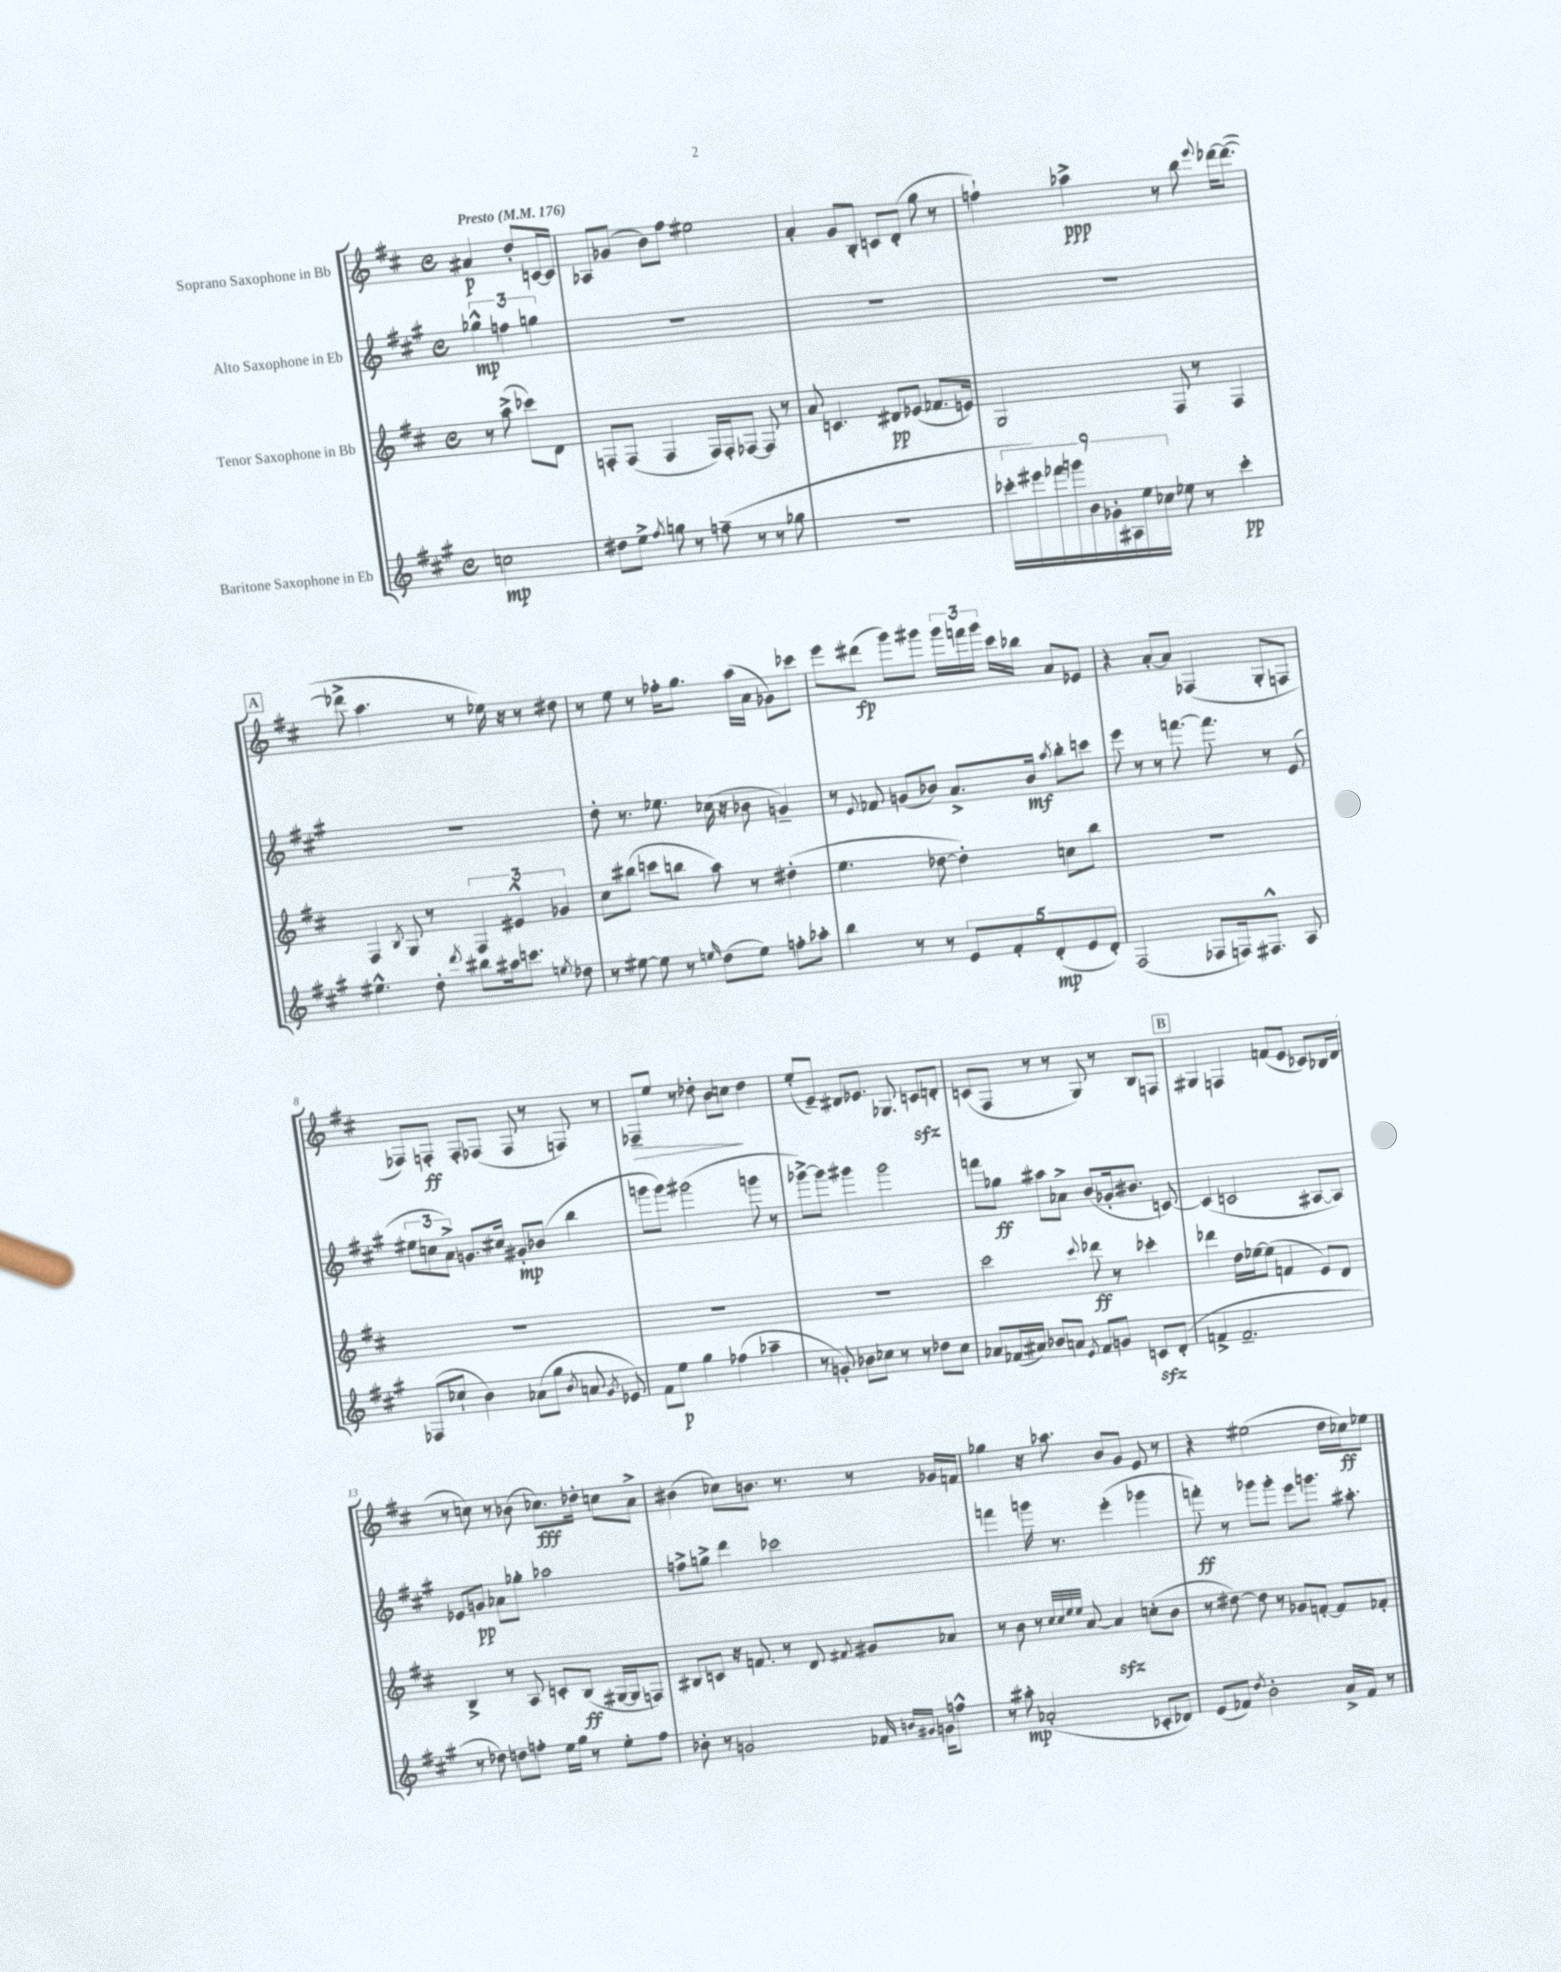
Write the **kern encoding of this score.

**kern	**dynam	**kern	**dynam	**kern	**dynam	**kern	**dynam
*part4	*part4	*part3	*part3	*part2	*part2	*part1	*part1
*staff4	*staff4	*staff3	*staff3	*staff2	*staff2	*staff1	*staff1
*I"Baritone Saxophone in Eb	*	*I"Tenor Saxophone in Bb	*	*I"Alto Saxophone in Eb	*	*I"Soprano Saxophone in Bb	*
*clefG2	*	*clefG2	*	*clefG2	*	*clefG2	*
*k[f#c#g#]	*	*k[f#c#]	*	*k[f#c#g#]	*	*k[f#c#]	*
*M4/4	*	*M4/4	*	*M4/4	*	*M4/4	*
*met(c)	*	*met(c)	*	*met(c)	*	*met(c)	*
*MM176	*	*MM176	*	*MM176	*	*MM176	*
=	=	=	=	=	=	=	=
!	!	!	!	!	!	!LO:TX:a:B:t=Presto	!
2ccn\	mp	8r	.	6gg-X^^\	mp	4a#X/	p
.	.	(8aa^\	.	.	.	.	.
.	.	.	.	6ffn\	.	.	.
.	.	8ccc-X\L)	.	.	.	8dd'/L	.
.	.	.	.	6ggn\	.	.	.
.	.	8d\J	.	.	.	[16cn/L	.
.	.	.	.	.	.	16c/JJ]	.
=1	=1	=1	=1	=1	=1	=1	=1
8dd#X\L	.	8Fn'/L	.	1r	.	8A-X/L	.
8ee^\J	.	(8F/J	.	.	.	(8g-X/J	.
8qff#/	.	.	.	.	.	.	.
8ggn\	.	4F/	.	.	.	8b\L)	.
8r	.	.	.	.	.	8ff#\J	.
(8ffn~\	.	16F/LL)	.	.	.	2ee#X\	.
.	.	16F'/J	.	.	.	.	.
8r	.	[8F-X/J	.	.	.	.	.
8r	.	8F-/]	.	.	.	.	.
8gg-X\	.	8r	.	.	.	.	.
=2	=2	=2	=2	=2	=2	=2	=2
1r	.	8a/	.	1r	.	4a'/	.
.	.	4.cn/	.	.	.	.	.
.	.	.	.	.	.	8g/L	.
.	.	.	.	.	.	8B'/J	.
.	.	8d#X/L	pp	.	.	8cn/L	.
.	.	(8e-X/J	.	.	.	(8d'/J	.
.	.	8.f-X/L	.	.	.	8gg\	.
.	.	.	.	.	.	8r	.
.	.	16en/Jk)	.	.	.	.	.
=3	=3	=3	=3	=3	=3	=3	=3
18ccc-X'\LL	.	2G/	.	1r	.	4ffn`\)	.
18eee#X\)	.	.	.	.	.	.	.
18fff-X\	.	.	.	.	.	.	.
18gggn\	.	.	.	.	.	.	.
18b\	.	.	.	.	.	.	.
.	.	.	.	.	.	4aa-X^\	ppp
18g-X'\	.	.	.	.	.	.	.
18A#X\	.	.	.	.	.	.	.
18ee\	.	.	.	.	.	.	.
18cc-X\JJ	.	.	.	.	.	.	.
8ee-X\	.	8F#/	.	.	.	8r	.
8r	.	8r	.	.	.	8bb\	.
.	.	.	.	.	.	8qqeee/	.
4ccc-'\	pp	4F#/	.	.	.	[16ddd-X\KL	.
.	.	.	.	.	.	(8.ddd-\J_	.
!!LO:LB:g=z
!!LO:REH:place=s1:t=A
=4	=4	=4	=4	=4	=4	=4	=4
4.ee#X^^\	.	4F#/	.	1r	.	8ddd-X^\]	.
.	.	.	.	.	.	4.aa\	.
.	.	8qB/	.	.	.	.	.
.	.	8G/	.	.	.	.	.
8dd'\	.	8r	.	.	.	.	.
8qddd/	.	.	.	.	.	.	.
8bb#X\L	.	6F#/	.	.	.	8r	.
16aa#X\k	.	.	.	.	.	16ee-X\)	.
.	.	6e#X^^/	.	.	.	.	.
8.cccn\J	.	.	.	.	.	16r	.
.	.	.	.	.	.	8r	.
.	.	6g-X/	.	.	.	.	.
8qeen/	.	.	.	.	.	.	.
8dd-X\	.	.	.	.	.	8dd#X\	.
=5	=5	=5	=5	=5	=5	=5	=5
8r	.	8cc#\L	.	8dd'\	.	8r	.
[8ee#X\	.	(8bb#X\J	.	8.r	.	8ee\	.
8ee#\]	.	8cccn\L	.	.	.	8r	.
.	.	.	.	8.ee-X\	.	.	.
8r	.	8bbn\J	.	.	.	16ff-X'\KL	.
.	.	.	.	.	.	8.gg\J	.
16qqeen/	.	.	.	.	.	.	.
(8dd\L	.	8aa\)	.	(16cc-X\	.	.	.
.	.	.	.	16r	.	.	.
8ee\J)	.	8r	.	8b-X\	.	(16aa\LL	.
.	.	.	.	.	.	16a\JJ	.
8ffn'\L	.	(4dd#X'\	.	4gn~/)	.	8g-X\L)	.
8aa-X'\J	.	.	.	.	.	8ccc-X\J	.
=6	=6	=6	=6	=6	=6	=6	=6
4bb\	.	4.ee\	.	8r	.	8eee\L	.
.	.	.	.	8qqe/	.	.	.
.	.	.	.	8f-X/	.	(8ddd#X\J	fp
8r	.	.	.	(8gn/L	.	8ggg\L)	.
8r	.	[8dd-X\	.	8b-X/J)	.	8ggg#X\J	.
10e/L	.	4dd-'\])	.	8.a^/L	.	24ggg#\LL	.
.	.	.	.	.	.	24fffn\	.
.	.	.	.	.	.	24ggg#\JJ	.
10f#'/	.	.	.	.	.	.	.
.	.	.	.	.	.	16ccc#\LL	.
.	.	.	.	16b-/Jk	mf	16bb-X\JJ	.
(10d'/	mp	.	.	.	.	.	.
.	.	.	.	8qaa/	.	.	.
.	.	8ccn\L	.	8bb'\L	.	8a/L	.
10e/	.	.	.	.	.	.	.
.	.	8bb\J	.	8cccn\J	.	8e-X/J	.
10d'/J)	.	.	.	.	.	.	.
=7	=7	=7	=7	=7	=7	=7	=7
(2F#/	.	1r	.	8eee\	.	4r	.
.	.	.	.	8r	.	.	.
.	.	.	.	8r	.	[8a'/L	.
.	.	.	.	[8.fffn\	.	8a/J]	.
8F-X/L	.	.	.	.	.	(4F-X/	.
.	.	.	.	8.fff\]	.	.	.
16Fn/k)	.	.	.	.	.	.	.
8.F#X^^/J	.	.	.	.	.	.	.
.	.	.	.	8r	.	8G'/L	.
8A/	.	.	.	(8e/	.	8Fn/J	.
!!LO:LB:g=z
=8	=8	=8	=8	=8	=8	=8	=8
(8F-X/L	.	1r	.	12ee#X\L	.	8F-X/L)	.
.	.	.	.	12ccn\	.	.	.
8cc-X`/J	.	.	.	.	.	8Fn'/J	ff
.	.	.	.	12a^\J)	.	.	.
4b\)	.	.	.	8.gn/L	.	8F'/L	.
.	.	.	.	.	.	(8F-X/J	.
.	.	.	.	16cc#X/Jk	.	.	.
(8a-X\L	.	.	.	8g#X'/L	mp	8F-/	.
8gg#\J	.	.	.	(8b-X/J	.	8r	.
8qb/	.	.	.	.	.	.	.
8an/	.	.	.	4bb\	.	8Fn/)	.
8qg#/	.	.	.	.	.	.	.
8e-X/)	.	.	.	.	.	8r	.
=9	=9	=9	=9	=9	=9	=9	=9
!	!	!	!	!	!	!	!LO:HP:b
8f#\L	.	1r	.	8gggn\L	.	8F-X~/L	>
8ee\J	p	.	.	8ggg\J)	.	8ee/J	.
4gg#\	.	.	.	(2ggg#X\	.	8r	.
.	.	.	.	.	.	8dd-X'\	.
(4ff-X\	.	.	.	.	.	8b\L	.
.	.	.	.	.	.	8ccn\J	.
4aa-X~\	.	.	.	8gggn\	.	4dd-\	]
.	.	.	.	8r	.	.	.
=10	=10	=10	=10	=10	=10	=10	=10
8r	.	1r	.	[8ggg-X^\L)	.	(8ee'/L	.
8gn'/)	.	.	.	8ggg-\J]	.	8e~/J)	.
8b-X\L	.	.	.	4ggg#X\	.	8d#X/L	.
8cc-X\J	.	.	.	.	.	8.e-X/J	.
8r	.	.	.	2ggg#\	.	.	.
.	.	.	.	.	.	8.G-X/	.
8r	.	.	.	.	.	.	.
8dd-X\L	.	.	.	.	.	8cnzz/L	.
8cc-\J	.	.	.	.	.	8dn'/J	.
=11	=11	=11	=11	=11	=11	=11	=11
8a-X/L	.	2ccc#\	.	8fffn\L	.	(8cn/L	.
(16f-X/L	.	.	.	8gg-X\J	ff	8F#/J	.
16a#X/JJ)	.	.	.	.	.	.	.
8b-X/L	.	.	.	8aa#X\L	.	8r	.
8an/J	.	.	.	8a-X^\J	.	8r	.
8qe/	.	8qqccc#/	.	.	.	.	.
8f-/L	.	8ddd-X\	ff	(8b/L	.	8G/)	.
8gn/J	.	8r	.	16g-X'/k	.	8r	.
.	.	.	.	8.b#X/J	.	.	.
8cnzz/L	.	4ccc-X'\	.	.	.	8B/L	.
(8d'/J	.	.	.	[8cn/)	.	8Fn/J	.
!!LO:REH:place=s1:t=B
=12	=12	=12	=12	=12	=12	=12	=12
4fn^/	.	4ddd-X\	.	(4c/]	.	4G#X/	.
2.f~/	.	16dd\LL	.	2cn/	.	4Fn/	.
.	.	[16ee-X\J	.	.	.	.	.
.	.	(8ee-\J]	.	.	.	.	.
.	.	4fn/	.	.	.	(8fn/L	.
.	.	.	.	.	.	8e/J	.
.	.	8e/L)	.	[8A#X/L	.	8c-X/L)	.
.	.	8d/J	.	8A#/J])	.	16B-X/L	.
.	.	.	.	.	.	(16d/JJ	.
!!LO:LB:g=z
=13	=13	=13	=13	=13	=13	=13	=13
8r	.	4B^/	.	8e-X/L	.	8r	.
8dd-X\)	.	.	.	8gn/J	pp	8ccn\)	.
8ddn\L	.	8r	.	8a-X\L	.	8r	.
8ffn'\J	.	8A/	.	8gg-X'\J	.	(8b-X\	.
16ee\LL	.	8cn'/L	.	2aa-X\	.	8.cc-X\L)	fff
16gg#\JJ	.	.	.	.	.	.	.
8r	.	(8B/J	ff	.	.	.	.
.	.	.	.	.	.	16dd-X'\Jk	.
8ee'\L	.	[16G#X/LL	.	.	.	8ccn\L	.
.	.	16G#/J]	.	.	.	.	.
8ff\J	.	8Fn/J)	.	.	.	8a^\J	.
=14	=14	=14	=14	=14	=14	=14	=14
8b-X'\	.	8B#X/L	.	8ffn^\L	.	(4b#X\	.
8r	.	8cn/J	.	8ggn^\J	.	.	.
2gn/	.	16r	.	4ddd\	.	8cc-X\L)	.
.	.	8.fn/	.	.	.	.	.
.	.	.	.	.	.	8.bn\J	.
.	.	8r	.	2ccc-X\	.	.	.
.	.	.	.	.	.	8.r	.
.	.	8d/	.	.	.	.	.
.	.	8qf#X/	.	.	.	.	.
16f-X/	.	8g#X/L	.	.	.	8r	.
16qqbn/LL	.	.	.	.	.	.	.
16qqg#X/JJ	.	.	.	.	.	.	.
16gn\KL	.	.	.	.	.	.	.
8ffn^^\J	.	8a-X/J	.	.	.	16g-X/LL	.
.	.	.	.	.	.	16fn/JJ	.
=15	=15	=15	=15	=15	=15	=15	=15
8r	.	8r	.	4fffn\	.	4gg-X\	.
8aa#X'\	mp	8b\	.	.	.	.	.
(2a-X'/	.	8r	.	16gggn\	.	16r	.
.	.	.	.	8.r	.	8.aa-X\	.
.	.	32qqcc#/LLL	.	.	.	.	.
.	.	32qqcc#/	.	.	.	.	.
.	.	32qqee/	.	.	.	.	.
.	.	32qqee/JJJ	.	.	.	.	.
.	.	[8a/	.	.	.	.	.
.	.	4azz/]	.	(4eee'\	.	8b/L	.
.	.	.	.	.	.	8g/J	.
8c-X'/L	.	(8ccn'\L	.	4ggg-X\	.	8e/	.
8d-X/J)	.	8b\J	.	.	.	8r	.
=16	=16	=16	=16	=16	=16	=16	=16
(8e/L	.	8r	.	8fffn'\)	ff	4r	.
8f-X/J)	.	[8dd#X\)	.	8r	.	.	.
8qdd/	.	.	.	.	.	.	.
2b'\	.	8dd#\]	.	8ggg-X\L	.	(2ee#X\	.
.	.	8r	.	8ggg-'\J	.	.	.
.	.	8g-X/L	.	8eee\L	.	.	.
.	.	[8fn'/J	.	8.gggn\J	.	.	.
16a^/LL	.	8f/L]	.	.	.	16dd\LL	.
16f-/JJ	.	.	.	8.aa#X'\	.	16cc-X\J)	ff
8r	.	8f-X'/J	.	.	.	8ee-X\J	.
==	==	==	==	==	==	==	==
*-	*-	*-	*-	*-	*-	*-	*-
